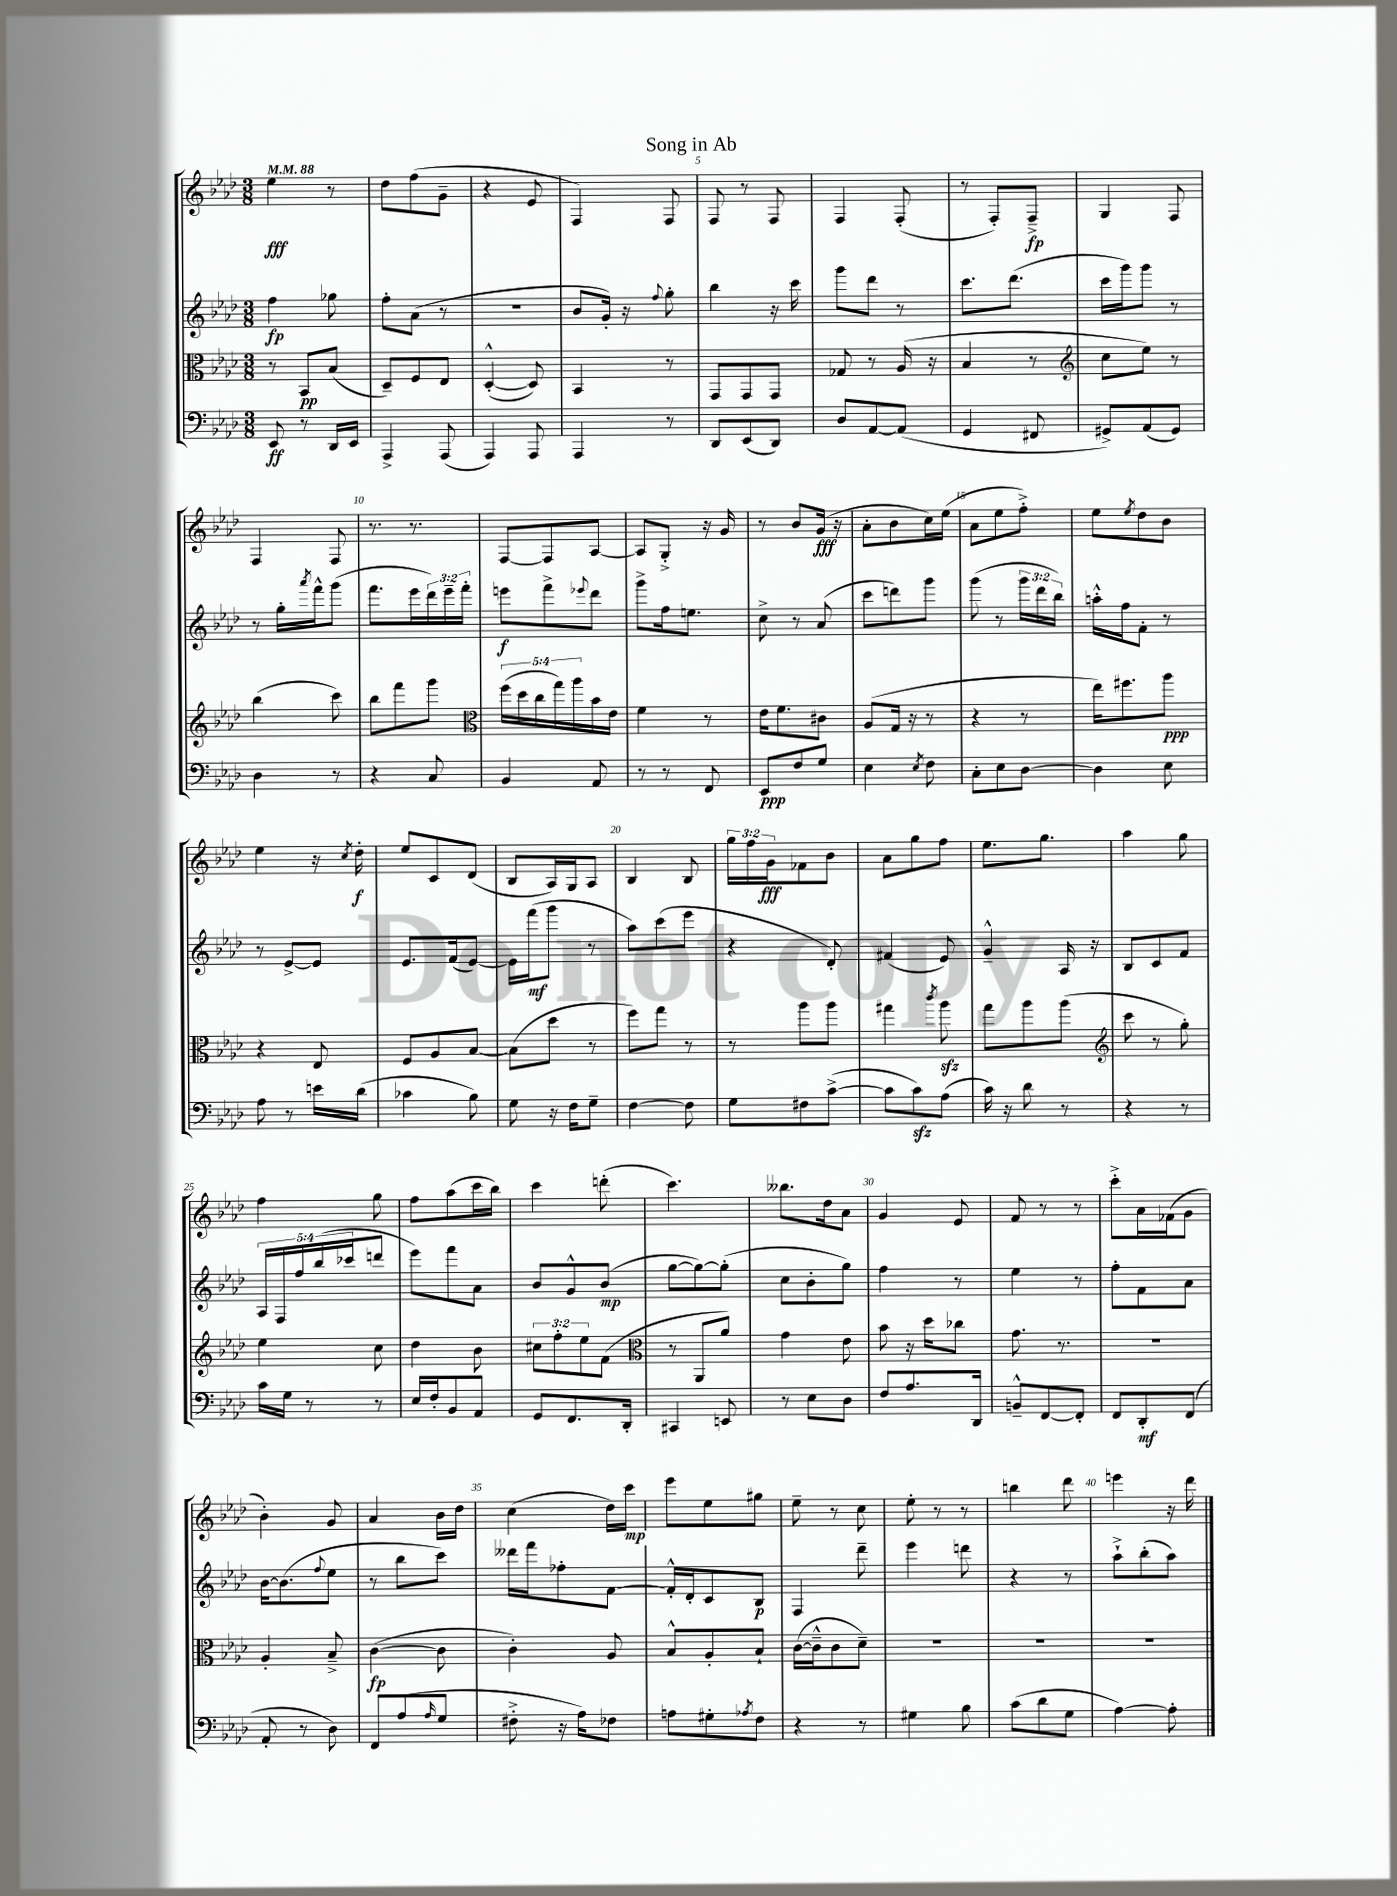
\header { title = "Song in Ab" }
<<
\new StaffGroup <<
\new Staff = "s0" {
    \clef treble \key aes \major \numericTimeSignature \time 3/8 \override Staff.TupletNumber.text = #tuplet-number::calc-fraction-text \tempo 4 = 88
    ees''4\fff r8 |
    des''8 f''8( g'8-- |
    r4 ees'8 |
    f4) f8 |
    f8 r8 f8 |
    f4 f8-.( |
    r8 f8-.) f8--->\fp |
    g4 f8 |
    f4 f8 |
    r8. r8. |
    f8~ f8 aes8~ |
    aes8 g8-.-> r16 g'16 |
    r8 bes'8 g'16\fff( r16 |
    aes'8-. bes'8 c''16) ees''16( |
    aes'8 ees''8 f''8-.->) |
    ees''8 \acciaccatura { ees''8 } des''8 bes'8 |
    ees''4 r16 \acciaccatura { c''8 } des''16-.\f |
    ees''8 c'8 des'8( |
    bes8 aes16) g16 aes8 |
    bes4 bes8 |
    \tuplet 3/2 { g''16 f''16 g'16\fff } fes'8 bes'8 |
    aes'8 g''8 f''8 |
    ees''8. g''8. |
    aes''4 g''8 |
    f''4 g''8 |
    f''8 aes''8( c'''16 bes''16) |
    c'''4 d'''8-.( |
    c'''4.) |
    beses''8. des''16 aes'8 |
    g'4 ees'8 |
    f'8 r8 r8 |
    c'''8-.-> aes'16 fes'16( g'8 |
    bes'4-.) g'8 |
    aes'4 bes'16 des''16 |
    c''4( des''16) c'''16\mp |
    ees'''8 ees''8 gis''8 |
    ees''8-- r8 c''8 |
    ees''8-. r8 r8 |
    b''4 des'''8 |
    e'''4 r16 des'''16 \bar "|." |
}
\new Staff = "s1" {
    \clef treble \key aes \major \numericTimeSignature \time 3/8 \override Staff.TupletNumber.text = #tuplet-number::calc-fraction-text
    f''4\fp ges''8 |
    f''8-. aes'8( r8 |
    R4. |
    bes'8 g'16-.) r16 \appoggiatura { f''8 } g''8-. |
    bes''4 r16 c'''16 |
    g'''8 des'''8 r8 |
    c'''8. des'''8.( |
    c'''16 g'''16) g'''8 r8 |
    r8 g''16-. \acciaccatura { aes'''8 } f'''16-^ g'''8( |
    f'''8. ees'''16 \tuplet 3/2 { des'''16) ees'''16-- f'''16-. } |
    e'''8\f f'''8-> \appoggiatura { ees'''8 } des'''8 |
    g'''8-> f''16 e''8. |
    c''8-> r8 aes'8( |
    c'''8 d'''8) g'''8 |
    g'''8( r8 \tuplet 3/2 { g'''16 des'''16 bes''16) } |
    a''16-.-^ f''16 f'8-. r8 |
    r8 ees'8~-> ees'8 |
    ees'8. f'16( ees'8~) |
    ees'16 f'''16\mf( g'''8 r8 |
    aes''8) c'''8( ees'''8 |
    r4 des'8-.) |
    fis'4( ees'8) |
    g'4---^ aes16 r16 |
    bes8 c'8 f'8 |
    \tuplet 5/4 { aes16 f16 f''16 bes''16( ces'''16 } d'''8 |
    ees'''8) f'''8 aes'8 |
    bes'8 g'8-^ bes'8\mp( |
    g''8~ g''8~) g''8-.( |
    c''8 bes'8-. g''8) |
    f''4 r8 |
    ees''4 r8 |
    f''8-. f'8 aes'8 |
    bes'16~ bes'8.( \appoggiatura { f''8 } ees''8 |
    r8 bes''8 c'''8) |
    deses'''16 f'''16 fes''8-. f'8~ |
    f'16-.-^ des'16-. c'8 bes8\p |
    f4 des'''8-- |
    ees'''4 d'''8 |
    r4 r8 |
    aes''8-!-> bes''8-.( aes''8) \bar "|." |
}
\new Staff = "s2" {
    \clef alto \key aes \major \numericTimeSignature \time 3/8 \override Staff.TupletNumber.text = #tuplet-number::calc-fraction-text
    r8 bes,8\pp bes8( |
    des8--) f8 ees8 |
    des4~-.-^( des8) |
    bes,4 r8 |
    g,8 g,8 g,8 |
    ges8 r8 aes16( r16 |
    bes4 r8 |
    \clef treble c''8 ees''8) r8 |
    bes''4( c'''8) |
    bes''8 f'''8 g'''8 |
    \clef alto \tuplet 5/4 { f''16( des''16 c''16 g''16) aes''16 } bes'16 ees'16 |
    f'4 r8 |
    ees'16 f'8. cis'8 |
    aes8( g16 r16 r8 |
    r4 r8 |
    ees''16) fis''8. aes''8\ppp |
    r4 ees8 |
    f8 aes8 bes8~ |
    bes8( des''8 r8 |
    f''8) g''8 r8 |
    r8 aes''8 aes''8 |
    gis''4 \acciaccatura { c'''8 } aes''8\sfz |
    g''8 aes''8 aes''8( |
    \clef treble c'''8 r8 g''8-.) |
    ees''4 c''8 |
    des''4 bes'8 |
    \tuplet 3/2 { cis''8 f''8-. ees''8 } f'8( |
    \clef alto r8 aes,8 aes'8) |
    g'4 ees'8 |
    bes'8 r16 des''16 ces''8 |
    g'8. r8. |
    r4. |
    aes4-. bes8---> |
    c'4~\fp( c'8 |
    c'4-.) aes8 |
    bes8-^ aes8-. bes8-! |
    c'16~( c'16---^ c'8 des'8--) |
    R4. |
    R4. |
    R4. \bar "|." |
}
\new Staff = "s3" {
    \clef bass \key aes \major \numericTimeSignature \time 3/8
    ees,8\ff r8 des,16 ees,16 |
    aes,,4-> aes,,8( |
    aes,,4) aes,,8 |
    aes,,4 r8 |
    des,8 ees,8( des,8) |
    des8 aes,8~ aes,8( |
    g,4 fis,8 |
    gis,8->) aes,8( gis,8) |
    des4 r8 |
    r4 c8 |
    bes,4 aes,8 |
    r8 r8 f,8 |
    ees,8\ppp f8 g8 |
    ees4 \acciaccatura { ees8 } f8 |
    c8-. ees8 des8~ |
    des4 ees8 |
    aes8 r8 e'16 des'16( |
    ces'4 bes8) |
    g8 r16 f16 g8-- |
    f4~ f8 |
    g8 fis8 c'8~->( |
    c'8 c'8\sfz) aes8( |
    c'16) r16 des'8 r8 |
    r4 r8 |
    c'16 g16 r8 r8 |
    ees16 f16-. bes,8 aes,8 |
    g,8 f,8. des,16-. |
    cis,4 e,8 |
    r8 ees8 des8 |
    f8 aes8. des,16 |
    b,8---^ f,8~ f,8-. |
    f,8 des,8-.\mf f,8( |
    aes,8-. r8 des8) |
    f,8 aes8( \grace { aes16 } g8 |
    fis8-.-> r16 aes16) fes8 |
    a8 gis8-. \acciaccatura { aes8 } f8 |
    r4 r8 |
    gis4 bes8 |
    c'8( des'8 g8 |
    aes4~) aes8-. \bar "|." |
}
>>
>>
\layout { \context { \Score \override BarNumber.break-visibility = ##(#f #t #t) barNumberVisibility = #(every-nth-bar-number-visible 5) } }
